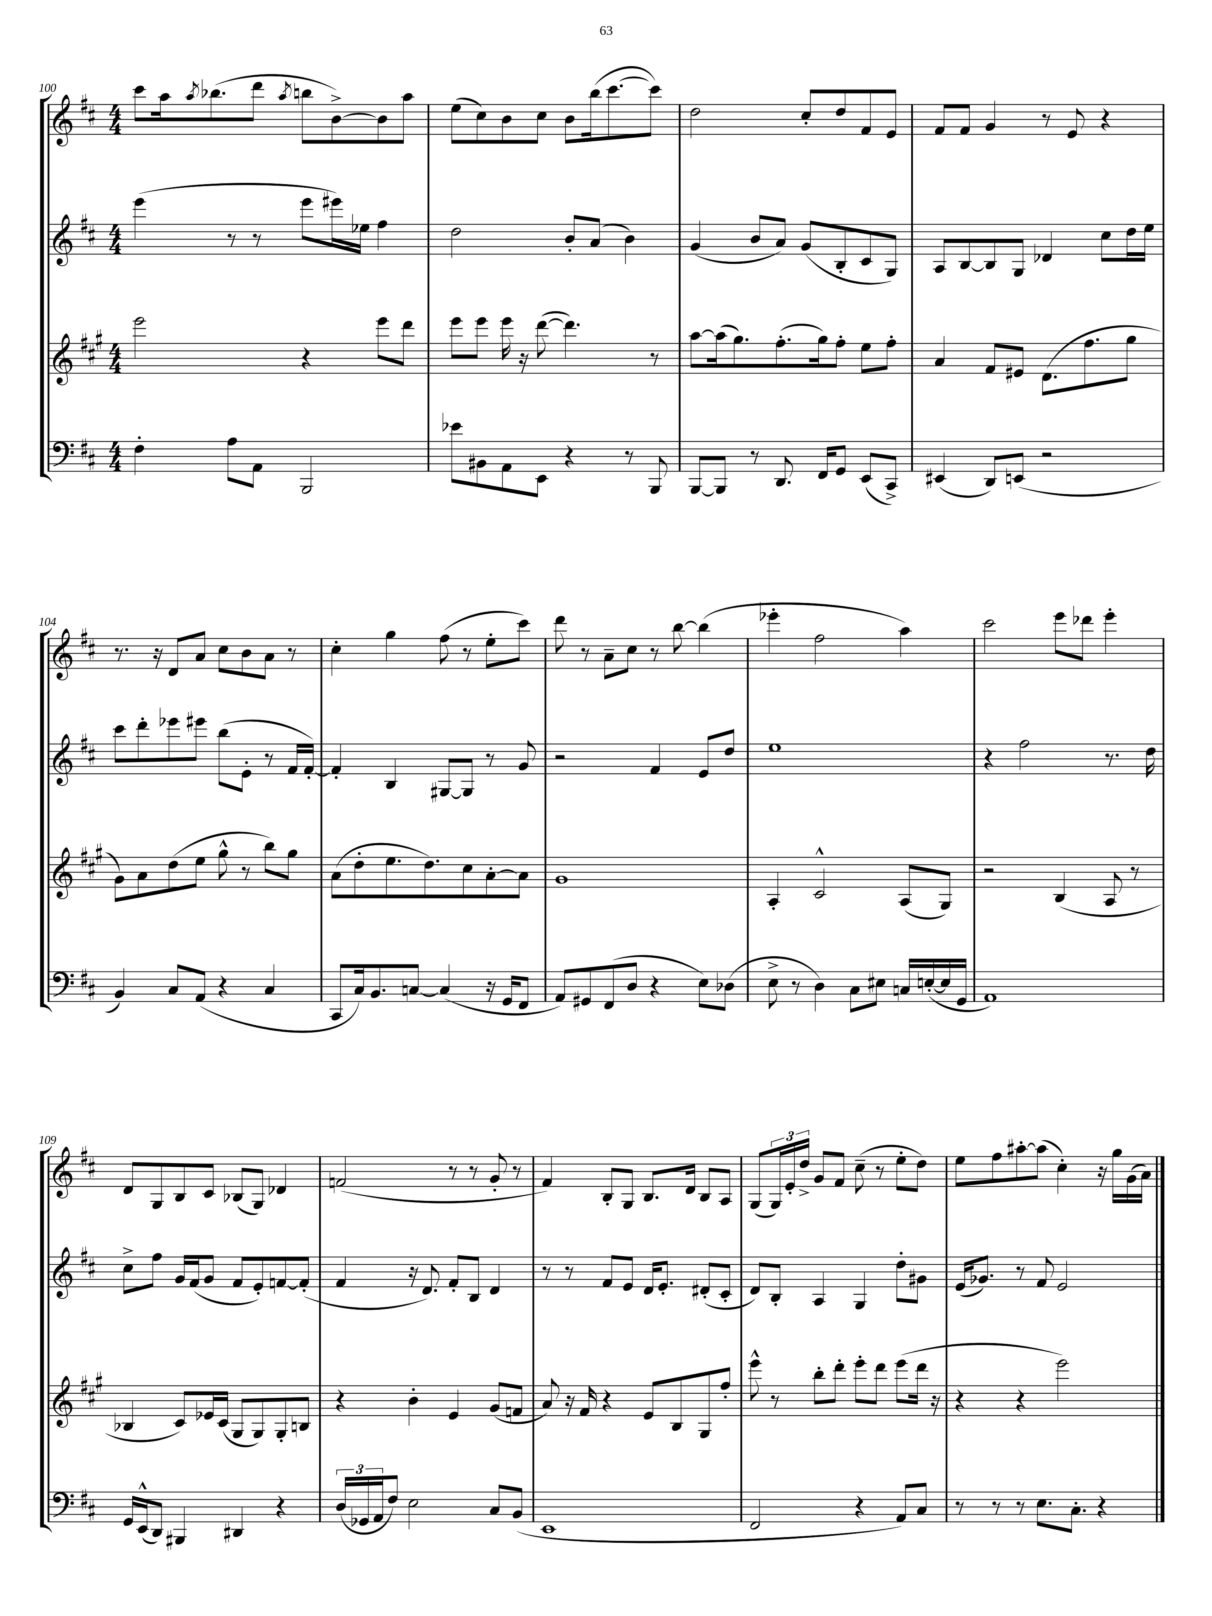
<<
\new StaffGroup <<
\new Staff = "s0" {
    \clef treble \key d \major \numericTimeSignature \time 4/4
    cis'''8 a''16 \acciaccatura { a''8 } bes''8.( d'''8 \acciaccatura { a''8 } b''8 b'8~->) b'8 a''8 |
    e''8( cis''8) b'8 cis''8 b'8 b''16( cis'''8.~ cis'''8) |
    d''2 cis''8-. d''8 fis'8 e'8 |
    fis'8 fis'8 g'4 r8 e'8 r4 |
    r8. r16 d'8 a'8 cis''8 b'8 a'8 r8 |
    cis''4-. g''4 fis''8( r8 e''8-. cis'''8) |
    d'''8 r8 a'8-- cis''8 r8 b''8~ b''4( |
    ees'''4-. fis''2 a''4) |
    cis'''2 e'''8 des'''8 e'''4-. |
    d'8 g8 b8 cis'8 bes8( g8) des'4 |
    f'2( r8 r8 g'8-. r8 |
    fis'4) b8-. g8 b8. d'16 b8 a8 |
    g8( \tuplet 3/2 { g16) e'16-. d''16-> } g'8 fis'8 cis''8--( r8 e''8-. d''8) |
    e''8 fis''8 ais''8~-. ais''8( cis''4-.) r16 g''16 g'16( a'16) \bar "|." |
}
\new Staff = "s1" {
    \clef treble \key d \major \numericTimeSignature \time 4/4
    e'''4( r8 r8 e'''8 eis'''16) ees''16 fis''4 |
    d''2 b'8-. a'8( b'4) |
    g'4( b'8 a'8) g'8( b8-. cis'8 g8) |
    a8 b8~ b8 g8 des'4 cis''8 d''16 e''16 |
    cis'''8 d'''8-. ees'''8 eis'''8 b''8( e'8-. r8 fis'16 fis'16~-.) |
    fis'4-. b4 gis8~ gis8 r8 g'8 |
    r2 fis'4 e'8 d''8 |
    e''1 |
    r4 fis''2 r8. d''16 |
    cis''8-> fis''8 g'16 fis'16( g'8 fis'8 e'8-.) f'8~ f'8-.( |
    fis'4 r16 d'8.) fis'8-. b8 d'4 |
    r8 r8 fis'8 e'8 d'16 e'8.-. dis'8-.( cis'8-. |
    d'8) b8-. a4 g4 d''8-. gis'8 |
    e'16( ges'8.) r8 fis'8 e'2 \bar "|." |
}
\new Staff = "s2" {
    \clef treble \key a \major \numericTimeSignature \time 4/4
    e'''2 r4 e'''8 d'''8 |
    e'''8 e'''8 e'''16 r16 d'''8~( d'''4.) r8 |
    a''8~ a''16( gis''8.) fis''8.-.( gis''16) fis''8-. e''8 fis''8-. |
    a'4 fis'8 eis'8 d'8.( fis''8. gis''8 |
    gis'8) a'8 d''8( e''8 gis''8-^ r8 b''8) gis''8 |
    a'8( d''8-. e''8. d''8.) cis''8 a'8~-. a'8 |
    gis'1 |
    a4-. cis'2-^ a8( gis8) |
    r2 b4( a8 r8 |
    bes4 cis'8) ees'16 cis'16( gis8 gis8) gis8-. b8 |
    r4 b'4-. e'4 gis'8( f'8 |
    a'8) r16 fis'16 r4 e'8 b8 gis8 fis''8-. |
    e'''8-^ r8 b''8-. d'''8-. e'''8-. d'''8 e'''8( d'''16 r16 |
    r4 r4 e'''2) \bar "|." |
}
\new Staff = "s3" {
    \clef bass \key d \major \numericTimeSignature \time 4/4
    fis4-. a8 a,8 b,,2 |
    ees'8 bis,8 a,8 e,8 r4 r8 b,,8 |
    b,,8~ b,,8 r8 d,8. fis,16 g,8 e,8( cis,8->) |
    eis,4( d,8) e,8( r2 |
    b,4) cis8 a,8( r4 cis4 |
    cis,8 cis16) b,8. c8~ c4( r16 g,16 fis,8 |
    a,8) gis,8 fis,8( d8 r4 e8) des8( |
    e8-> r8 d4) cis8 eis8 c16 e16~-.( e16 g,16 |
    a,1) |
    g,16 e,16-^( d,8) bis,,4 dis,4 r4 |
    \tuplet 3/2 { d16( ges,16 a,16 } fis8) e2 cis8 b,8( |
    e,1 |
    fis,2 r4 a,8) cis8 |
    r8 r8 r8 e8. cis8.-. r4 \bar "|." |
}
>>
>>
\layout { \context { \Score currentBarNumber = #100 } }
